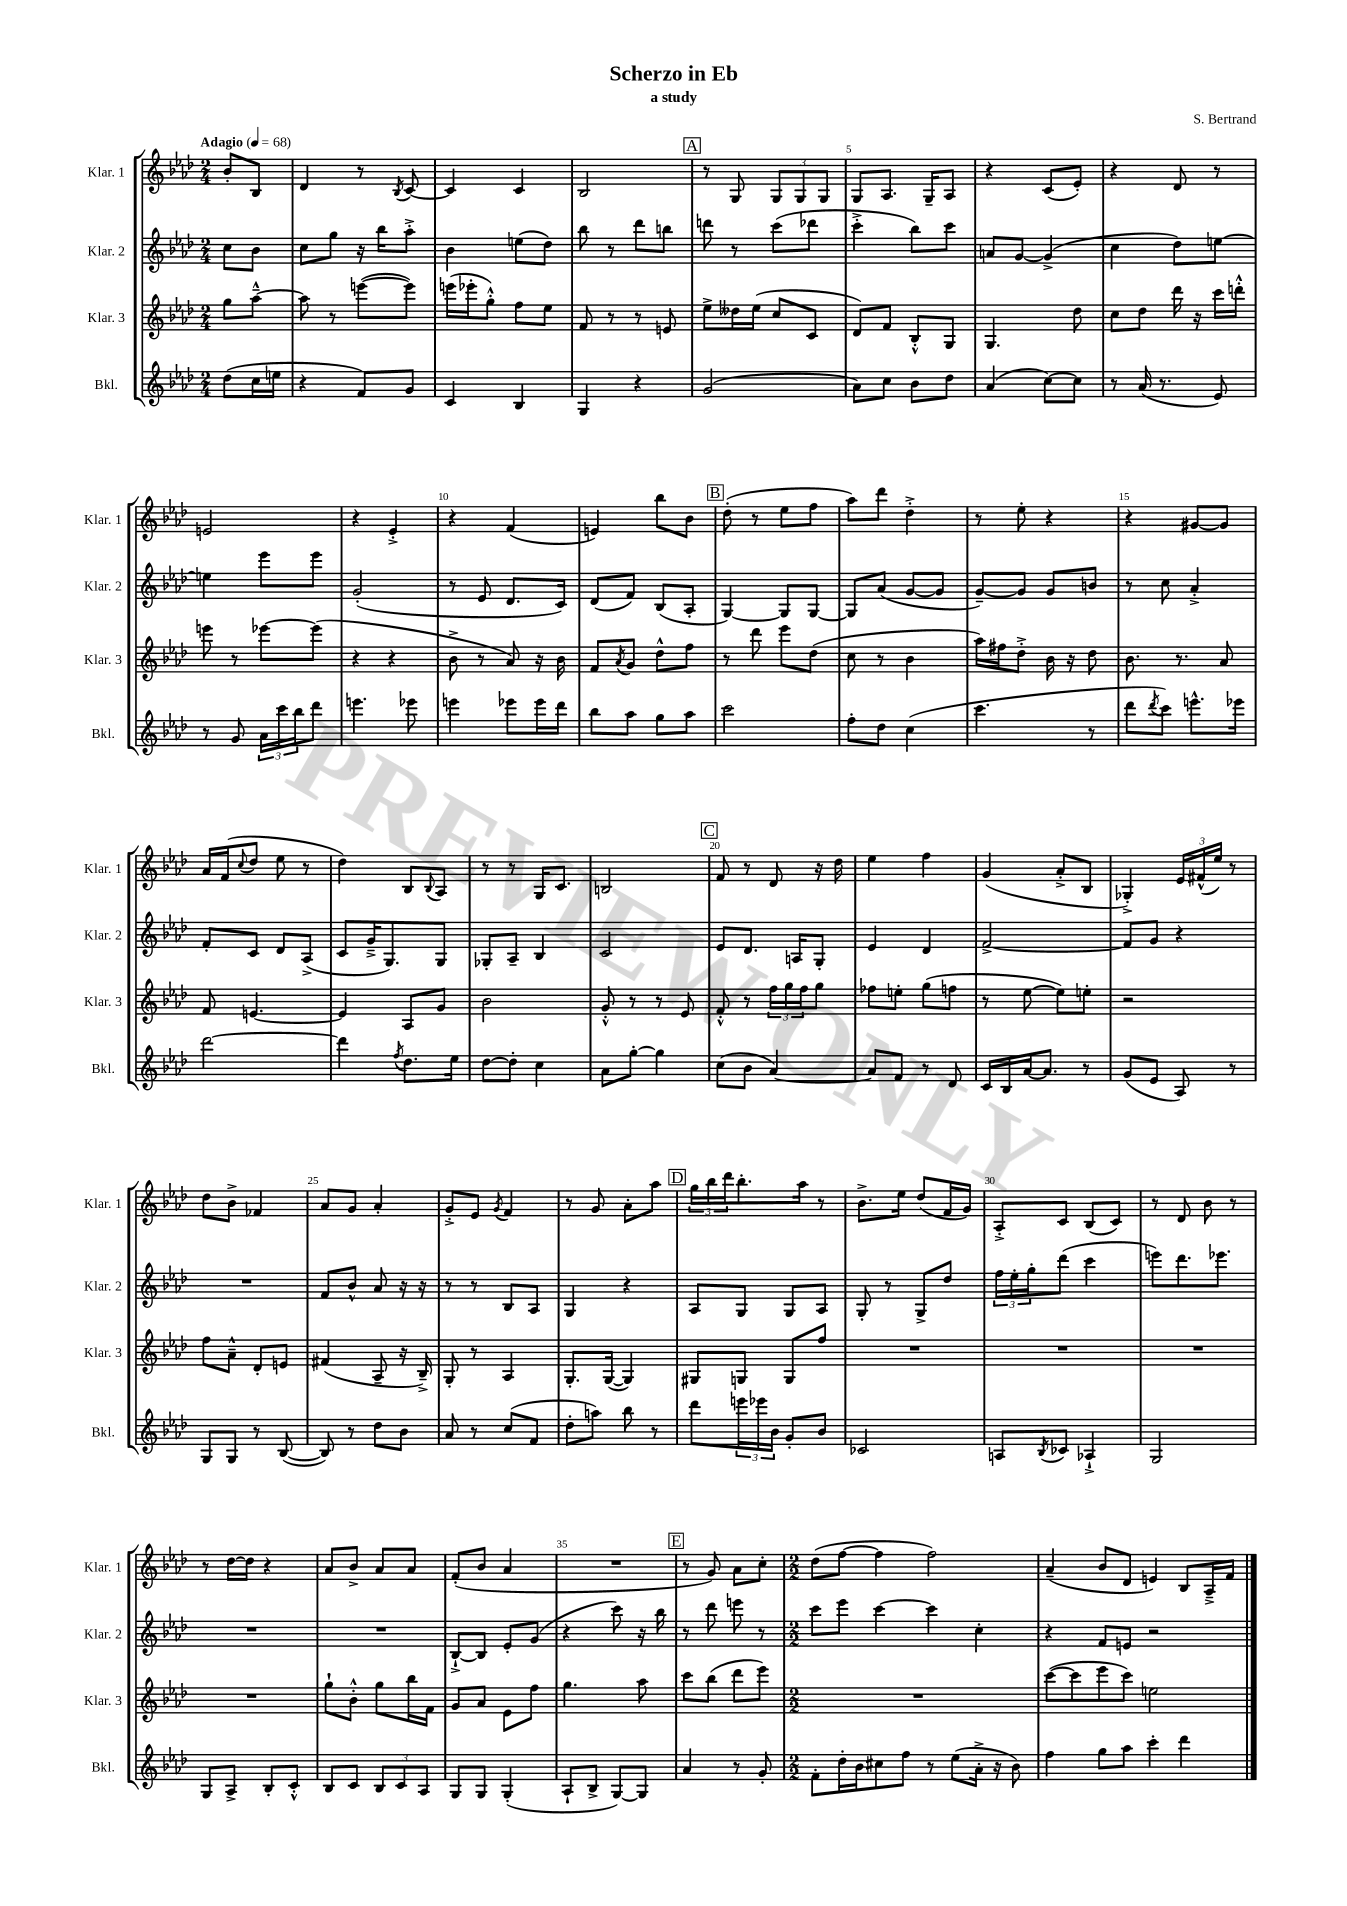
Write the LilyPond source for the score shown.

\header { title = "Scherzo in Eb" composer = "S. Bertrand" subtitle = "a study" }
<<
\new StaffGroup <<
\new Staff = "s0" \with { instrumentName = "Klar. 1" shortInstrumentName = "Klar. 1" } {
    \clef treble \key aes \major \numericTimeSignature \time 2/4 \partial 4 \tempo "Adagio" 4 = 68
    bes'8-. bes8 |
    des'4 r8 \acciaccatura { bes8 } c'8~ |
    c'4 c'4 |
    bes2 |
    \mark \markup { \box "A" } r8 g8 \tuplet 3/2 { g8 g8 g8 } |
    g8 aes8. g16-- aes8 |
    r4 c'8( ees'8-.) |
    r4 des'8 r8 |
    e'2 |
    r4 ees'4-.-> |
    r4 f'4( |
    e'4) bes''8 bes'8 |
    \mark \markup { \box "B" } des''8-.( r8 ees''8 f''8 |
    aes''8) des'''8 des''4-.-> |
    r8 ees''8-. r4 |
    r4 gis'8~ gis'8 |
    aes'16 f'16( \appoggiatura { c''8 } des''8 ees''8 r8 |
    des''4) bes8 \appoggiatura { bes8 } aes8 |
    r8 r8 g16 c'8. |
    b2 |
    \mark \markup { \box "C" } f'8 r8 des'8 r16 des''16 |
    ees''4 f''4 |
    g'4( aes'8-.-> bes8 |
    ges4-.->) \tuplet 3/2 { ees'16 fis'16-^( ees''16) } r8 |
    des''8 bes'8-> fes'4 |
    aes'8 g'8 aes'4-. |
    g'8-.-> ees'8 \acciaccatura { g'8 } f'4 |
    r8 g'8 aes'8-. aes''8 |
    \mark \markup { \box "D" } \tuplet 3/2 { g''16 bes''16 des'''16 } bes''8.-. aes''16 r8 |
    bes'8.-> ees''16 des''8( f'16 g'16) |
    aes8-.-> c'8 bes8( c'8) |
    r8 des'8 bes'8 r8 |
    r8 des''16~ des''16 r4 |
    aes'8 bes'8-> aes'8 aes'8 |
    f'8-.( bes'8 aes'4 |
    R2 |
    \mark \markup { \box "E" } r8 g'8) aes'8 c''8-. |
    \numericTimeSignature \time 2/2 des''8( f''8~ f''4 f''2) |
    aes'4--( bes'8 des'8 e'4) bes8 aes16---> f'16 \bar "|." |
}
\new Staff = "s1" \with { instrumentName = "Klar. 2" shortInstrumentName = "Klar. 2" } {
    \clef treble \key aes \major \numericTimeSignature \time 2/4 \partial 4
    c''8 bes'8 |
    c''8 g''8 r16 bes''16 aes''8-.-> |
    bes'4 e''8( des''8) |
    bes''8 r8 des'''8 b''8 |
    \mark \markup { \box "A" } d'''8 r8 c'''8( des'''8 |
    c'''4-.-> bes''8) c'''8 |
    a'8 g'8~ g'4->( |
    c''4 des''8) e''8~ |
    e''4 ees'''8 ees'''8 |
    g'2-.( |
    r8 ees'8 des'8. c'16) |
    des'8( f'8) bes8( aes8-. |
    \mark \markup { \box "B" } g4~) g8 g8~ |
    g8 aes'8( g'8~ g'8 |
    g'8~--) g'8 g'8 b'8 |
    r8 c''8 aes'4-.-> |
    f'8-. c'8 des'8 aes8->( |
    c'8 g'16---> g8.) g8 |
    ges8-. aes8-- bes4 |
    c'2 |
    \mark \markup { \box "C" } ees'8 des'8. a16 g8-. |
    ees'4 des'4 |
    f'2~-> |
    f'8 g'8 r4 |
    R2 |
    f'8 bes'8-^ aes'8 r16 r16 |
    r8 r8 bes8 aes8 |
    g4 r4 |
    \mark \markup { \box "D" } aes8 g8 g8 aes8 |
    g8-. r8 g8-> des''8 |
    \tuplet 3/2 { f''16 ees''16-. g''16-. } des'''8( c'''4 |
    e'''8) des'''8. ees'''8. |
    R2 |
    R2 |
    bes8~-!-> bes8 ees'8-. g'8( |
    r4 c'''8) r16 bes''16 |
    \mark \markup { \box "E" } r8 des'''8 e'''8 r8 |
    \numericTimeSignature \time 2/2 c'''8 ees'''8 c'''4~ c'''4 c''4-. |
    r4 f'8 e'8 r2 \bar "|." |
}
\new Staff = "s2" \with { instrumentName = "Klar. 3" shortInstrumentName = "Klar. 3" } {
    \clef treble \key aes \major \numericTimeSignature \time 2/4 \partial 4
    g''8 aes''8~---^ |
    aes''8 r8 e'''8~( e'''8) |
    e'''16( ees'''16-. g''8-.-^) f''8 ees''8 |
    f'8 r8 r8 e'8 |
    \mark \markup { \box "A" } ees''8-> deses''16 ees''16( c''8 c'8 |
    des'8) f'8 bes8-.-^ g8 |
    g4. des''8 |
    c''8 des''8 des'''16 r16 c'''16 d'''16-.-^ |
    e'''8 r8 ees'''8~ ees'''8( |
    r4 r4 |
    bes'8-> r8 aes'8) r16 bes'16 |
    f'8 \acciaccatura { aes'8 } g'8 des''8-^ f''8 |
    \mark \markup { \box "B" } r8 des'''8 ees'''8 des''8( |
    c''8 r8 bes'4 |
    aes''16) fis''16 des''8-.-> bes'16 r16 des''8 |
    bes'8. r8. aes'8 |
    f'8 e'4.~ |
    e'4 aes8 g'8 |
    bes'2 |
    g'8-.-^ r8 r8 ees'8 |
    \mark \markup { \box "C" } f'8-.-^ r8 \tuplet 3/2 { f''16 g''16 f''16 } g''8 |
    fes''8 e''8-. g''8( f''8 |
    r8 ees''8~ ees''8) e''8-. |
    r2 |
    f''8 aes'8---^ des'8-. e'8 |
    fis'4( aes8-- r16 bes16--->) |
    g8-. r8 aes4 |
    g8.-. g16~( g4) |
    \mark \markup { \box "D" } gis8 g8 g8 f''8 |
    R2 |
    R2 |
    R2 |
    R2 |
    g''8-! bes'8-.-^ g''8 bes''16 f'16 |
    g'8 aes'8 ees'8 f''8 |
    g''4. aes''8 |
    \mark \markup { \box "E" } c'''8 bes''8( des'''8 ees'''8) |
    \numericTimeSignature \time 2/2 R1 |
    c'''8~( c'''8 ees'''8 c'''8) e''2 \bar "|." |
}
\new Staff = "s3" \with { instrumentName = "Bkl." shortInstrumentName = "Bkl." } {
    \clef treble \key aes \major \numericTimeSignature \time 2/4 \partial 4
    des''8( c''16 e''16 |
    r4 f'8) g'8 |
    c'4 bes4 |
    g4 r4 |
    \mark \markup { \box "A" } g'2( |
    aes'8) c''8 bes'8 des''8 |
    aes'4( c''8~) c''8 |
    r8 aes'16( r8. ees'8) |
    r8 g'8 \tuplet 3/2 { aes'16 c'''16 bes''16 } des'''8 |
    e'''4. ees'''8 |
    e'''4 ees'''8 ees'''16 des'''16 |
    bes''8 aes''8 g''8 aes''8 |
    \mark \markup { \box "B" } c'''2 |
    f''8-. des''8 c''4( |
    c'''4. r8 |
    des'''8 \acciaccatura { des'''8 } c'''8) e'''8.-^ ees'''16 |
    des'''2~ |
    des'''4 \acciaccatura { f''8 } des''8. ees''16 |
    des''8~ des''8-. c''4 |
    aes'8 g''8~-. g''4 |
    \mark \markup { \box "C" } c''8( bes'8 aes'4~) |
    aes'8 f'8 r8 des'8 |
    c'16 bes16 aes'16~ aes'8. r8 |
    g'8( ees'8 aes8) r8 |
    g8 g8 r8 bes8~( |
    bes8) r8 des''8 bes'8 |
    aes'8 r8 c''8( f'8 |
    des''8-. a''8) bes''8 r8 |
    \mark \markup { \box "D" } des'''8 \tuplet 3/2 { e'''16 ees'''16 bes'16 } g'8-. bes'8 |
    ces'2 |
    a8 \acciaccatura { bes8 } ces'8 aes4-!-> |
    g2 |
    g8 aes8-> bes8-. c'8-.-^ |
    bes8 c'8 \tuplet 3/2 { bes8 c'8 aes8 } |
    g8 g8 g4-.( |
    aes8-! bes8-> g8~) g8 |
    \mark \markup { \box "E" } aes'4 r8 g'8-. |
    \numericTimeSignature \time 2/2 f'8-. des''16-. bes'16 cis''8 f''8 r8 ees''8( aes'16-.-> r16 bes'8) |
    f''4 g''8 aes''8 c'''4-. des'''4 \bar "|." |
}
>>
>>
\layout { \context { \Score \override BarNumber.break-visibility = ##(#f #t #t) barNumberVisibility = #(every-nth-bar-number-visible 5) } }
